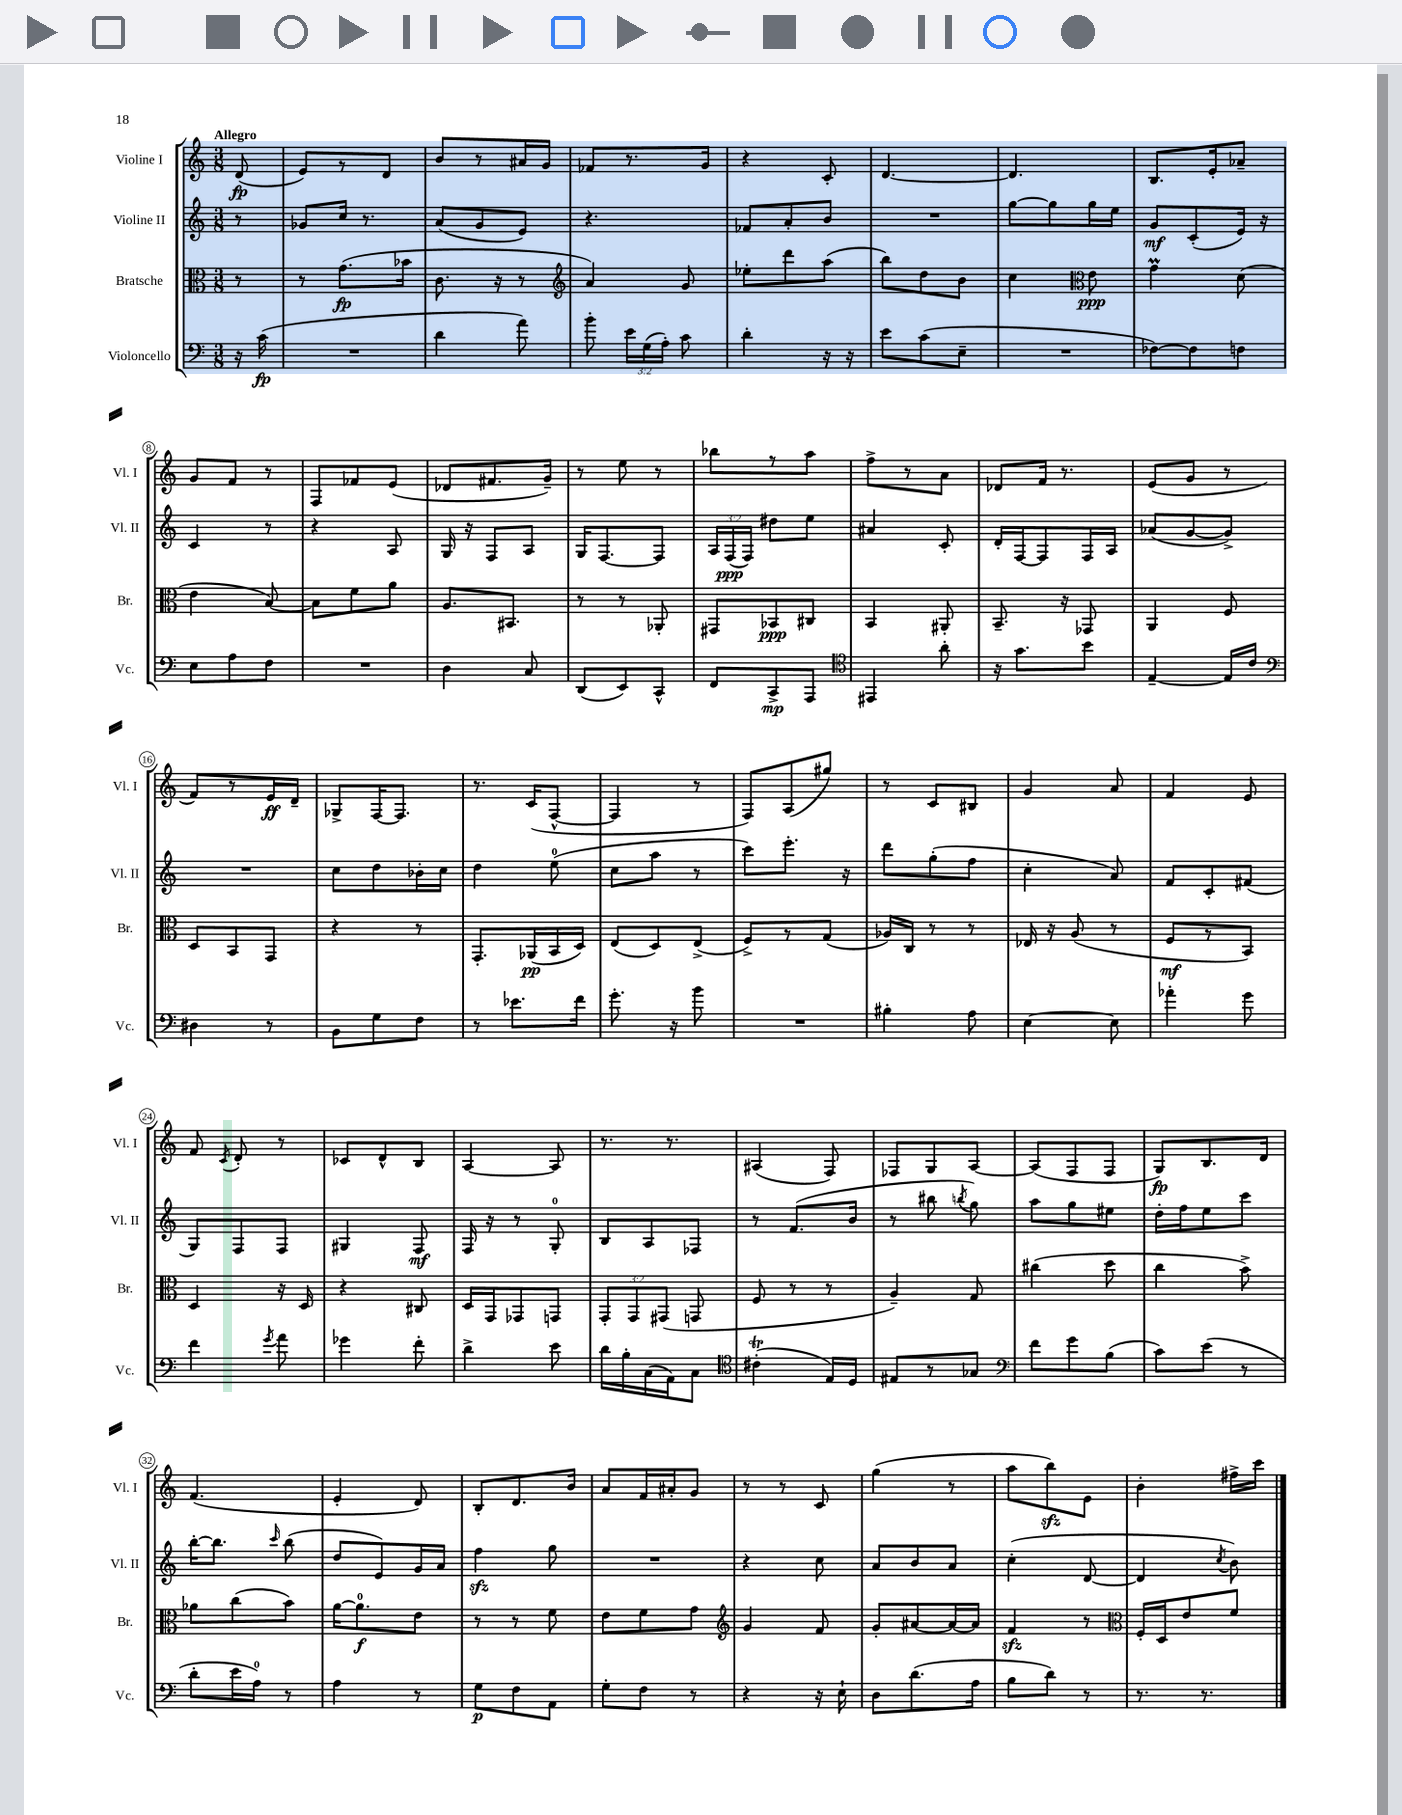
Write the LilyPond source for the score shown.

<<
\new StaffGroup <<
\new Staff = "s0" \with { instrumentName = "Violine I" shortInstrumentName = "Vl. I" } {
    \clef treble \key c \major \numericTimeSignature \time 3/8 \partial 8 \tempo "Allegro"
    \autoBeamOff d'8\fp( |
    e'8[) r8 d'8] |
    b'8[ r8 ais'16 g'16] |
    fes'8[ r8. g'16] |
    r4 c'8-. |
    d'4.~ |
    d'4. |
    b8.[ e'16-. aes'8]-- |
    g'8[ f'8] r8 |
    f8[ fes'8 e'8]( |
    des'8[ fis'8. g'16]--) |
    r8 e''8 r8 |
    bes''8[ r8 a''8] |
    f''8[-> r8 a'8] |
    des'8[ f'16] r8. |
    e'8[( g'8] r8 |
    f'8[) r8 e'16\ff d'16]-- |
    ges8[-> f16~ f8.] |
    r8. c'16[( f8]~-^ |
    f4 r8 |
    f8[) a8( gis''8]) |
    r8 c'8[ bis8] |
    g'4 a'8 |
    f'4 e'8 |
    f'8 \acciaccatura { c'8 } d'8-. r8 |
    ces'8[ d'8-^ b8] |
    a4~ a8 |
    r8. r8. |
    ais4( f8) |
    fes8[ g8 a8]~ |
    a8[( f8 f8] |
    g8[\fp) b8. d'16] |
    f'4.( |
    e'4-. d'8) |
    b8[-. d'8. b'16] |
    a'8[ f'16 ais'16-. g'8] |
    r8 r8 c'8 |
    g''4( r8 |
    a''8[ b''8\sfz) e'8] |
    b'4-. fis''16[-> c'''16] \bar "|." |
}
\new Staff = "s1" \with { instrumentName = "Violine II" shortInstrumentName = "Vl. II" } {
    \clef treble \key c \major \numericTimeSignature \time 3/8 \override Staff.TupletNumber.text = #tuplet-number::calc-fraction-text \partial 8
    \autoBeamOff r8 |
    ges'8[ c''16] r8. |
    a'8[( g'8 e'8]) |
    r4. |
    fes'8[ a'8-. b'8] |
    R4. |
    g''8[~ g''8 g''16 e''16] |
    g'8[\mf c'8-.( e'16]) r16 |
    c'4 r8 |
    r4 a8 |
    g16 r16 f8[ a8] |
    g16[ f8.~ f8] |
    \tuplet 3/2 { a16[ f16\ppp( f16]) } dis''8[ e''8] |
    ais'4 c'8-. |
    d'16[-. f16~ f8 f16 a16] |
    aes'8[( g'8~ g'8]->) |
    R4. |
    c''8[ d''8 bes'16-. c''16] |
    d''4 e''8-0( |
    c''8[ a''8] r8 |
    c'''8[) e'''8.]-. r16 |
    d'''8[ g''8-.( f''8] |
    c''4-. a'8) |
    f'8[ c'8-. fis'8]( |
    g8[) f8 f8] |
    gis4 f8\mf |
    f16 r16 r8 g8-0-. |
    b8[ a8 fes8] |
    r8 f'8.[( b'16] |
    r8 bis''8 \acciaccatura { b''8 } g''8) |
    a''8[ g''8 eis''8] |
    d''16[-. f''16 e''8 c'''8] |
    b''16[~-. b''8.] \grace { c'''16 } b''8( |
    d''8[ e'8) g'16 a'16] |
    f''4\sfz g''8 |
    R4. |
    r4 c''8 |
    a'8[ b'8 a'8] |
    c''4-.( d'8~ |
    d'4 \acciaccatura { c''8 } b'8) \bar "|." |
}
\new Staff = "s2" \with { instrumentName = "Bratsche" shortInstrumentName = "Br." } {
    \clef alto \key c \major \numericTimeSignature \time 3/8 \override Staff.TupletNumber.text = #tuplet-number::calc-fraction-text \partial 8
    \autoBeamOff r8 |
    r8 g'8.[\fp( bes'16] |
    c'8. r16 r8 |
    \clef treble a'4) g'8 |
    ees''8[-. d'''8 a''8]( |
    b''8[) d''8 b'8] |
    c''4 \clef alto e'8\ppp |
    g'4\prall d'8( |
    e'4 b8~) |
    b8[ f'8 a'8] |
    a8.[ bis,8.] |
    r8 r8 aes,8-. |
    gis,8[ bes,8\ppp cis8] |
    b,4 ais,8-. |
    b,8.-- r16 ges,8 |
    a,4 f8 |
    d8[ b,8 g,8] |
    r4 r8 |
    g,8.[-. aes,16\pp( b,16 d16]) |
    e8[( d8) e8]->( |
    f8[->) r8 g8]( |
    aes16[) c16] r8 r8 |
    ees16 r16 a8( r8 |
    f8[\mf r8 b,8]) |
    d4 r16 d16 |
    r4 cis8 |
    d16[ g,16 ges,8 g,8] |
    \tuplet 3/2 { g,8[-. g,8 gis,8]( } g,8 |
    f8 r8 r8 |
    a4--) g8 |
    cis''4( d''8 |
    c''4 b'8->) |
    aes'8[ c''8( b'8]) |
    a'16[~ a'8.-0\f e'8] |
    r8 r8 f'8 |
    e'8[ f'8 g'8] |
    \clef treble g'4 f'8 |
    g'8[-. ais'8~ ais'16~ ais'16] |
    f'4\sfz r8 |
    \clef alto f16[-. d16 e'8 f'8] \bar "|." |
}
\new Staff = "s3" \with { instrumentName = "Violoncello" shortInstrumentName = "Vc." } {
    \clef bass \key c \major \numericTimeSignature \time 3/8 \override Staff.TupletNumber.text = #tuplet-number::calc-fraction-text \partial 8
    \autoBeamOff r16 c'16\fp( |
    R4. |
    d'4 a'8) |
    b'8-. \tuplet 3/2 { e'16[ g16( a16]-.) } c'8 |
    d'4-. r16 r16 |
    e'8[ c'8( e8]-- |
    R4. |
    fes8[~) fes8 f8] |
    e8[ a8 f8] |
    R4. |
    d4 c8 |
    d,8[( e,8) c,8]-^ |
    f,8[ c,8->\mp a,,8] |
    \clef tenor eis,4 a'8-. |
    r16 g'8.[ b'8] |
    e4~-- e16[ c'16] |
    \clef bass dis4 r8 |
    b,8[ g8 f8] |
    r8 ees'8.[ f'16] |
    g'8.-. r16 b'8 |
    R4. |
    bis4-. a8 |
    e4~ e8 |
    aes'4-. g'8 |
    f'4 \acciaccatura { g'8 } a'8 |
    ges'4 f'8-. |
    d'4-> e'8 |
    d'16[ b16-. c16( a,16) c8] |
    \clef tenor cis'4-.\trill( e16[) d16] |
    eis8[ r8 ges8] |
    \clef bass f'8[ g'8 b8]( |
    c'8[) e'8]( r8 |
    d'8[-. e'16 a16]-0) r8 |
    a4 r8 |
    g8[\p f8 a,8] |
    g8[-. f8] r8 |
    r4 r16 e16-! |
    d8[ d'8.( a16] |
    b8[ d'8]) r8 |
    r8. r8. \bar "|." |
}
>>
>>
\layout { \context { \Score \override BarNumber.stencil = #(make-stencil-circler 0.1 0.3 ly:text-interface::print) } }
